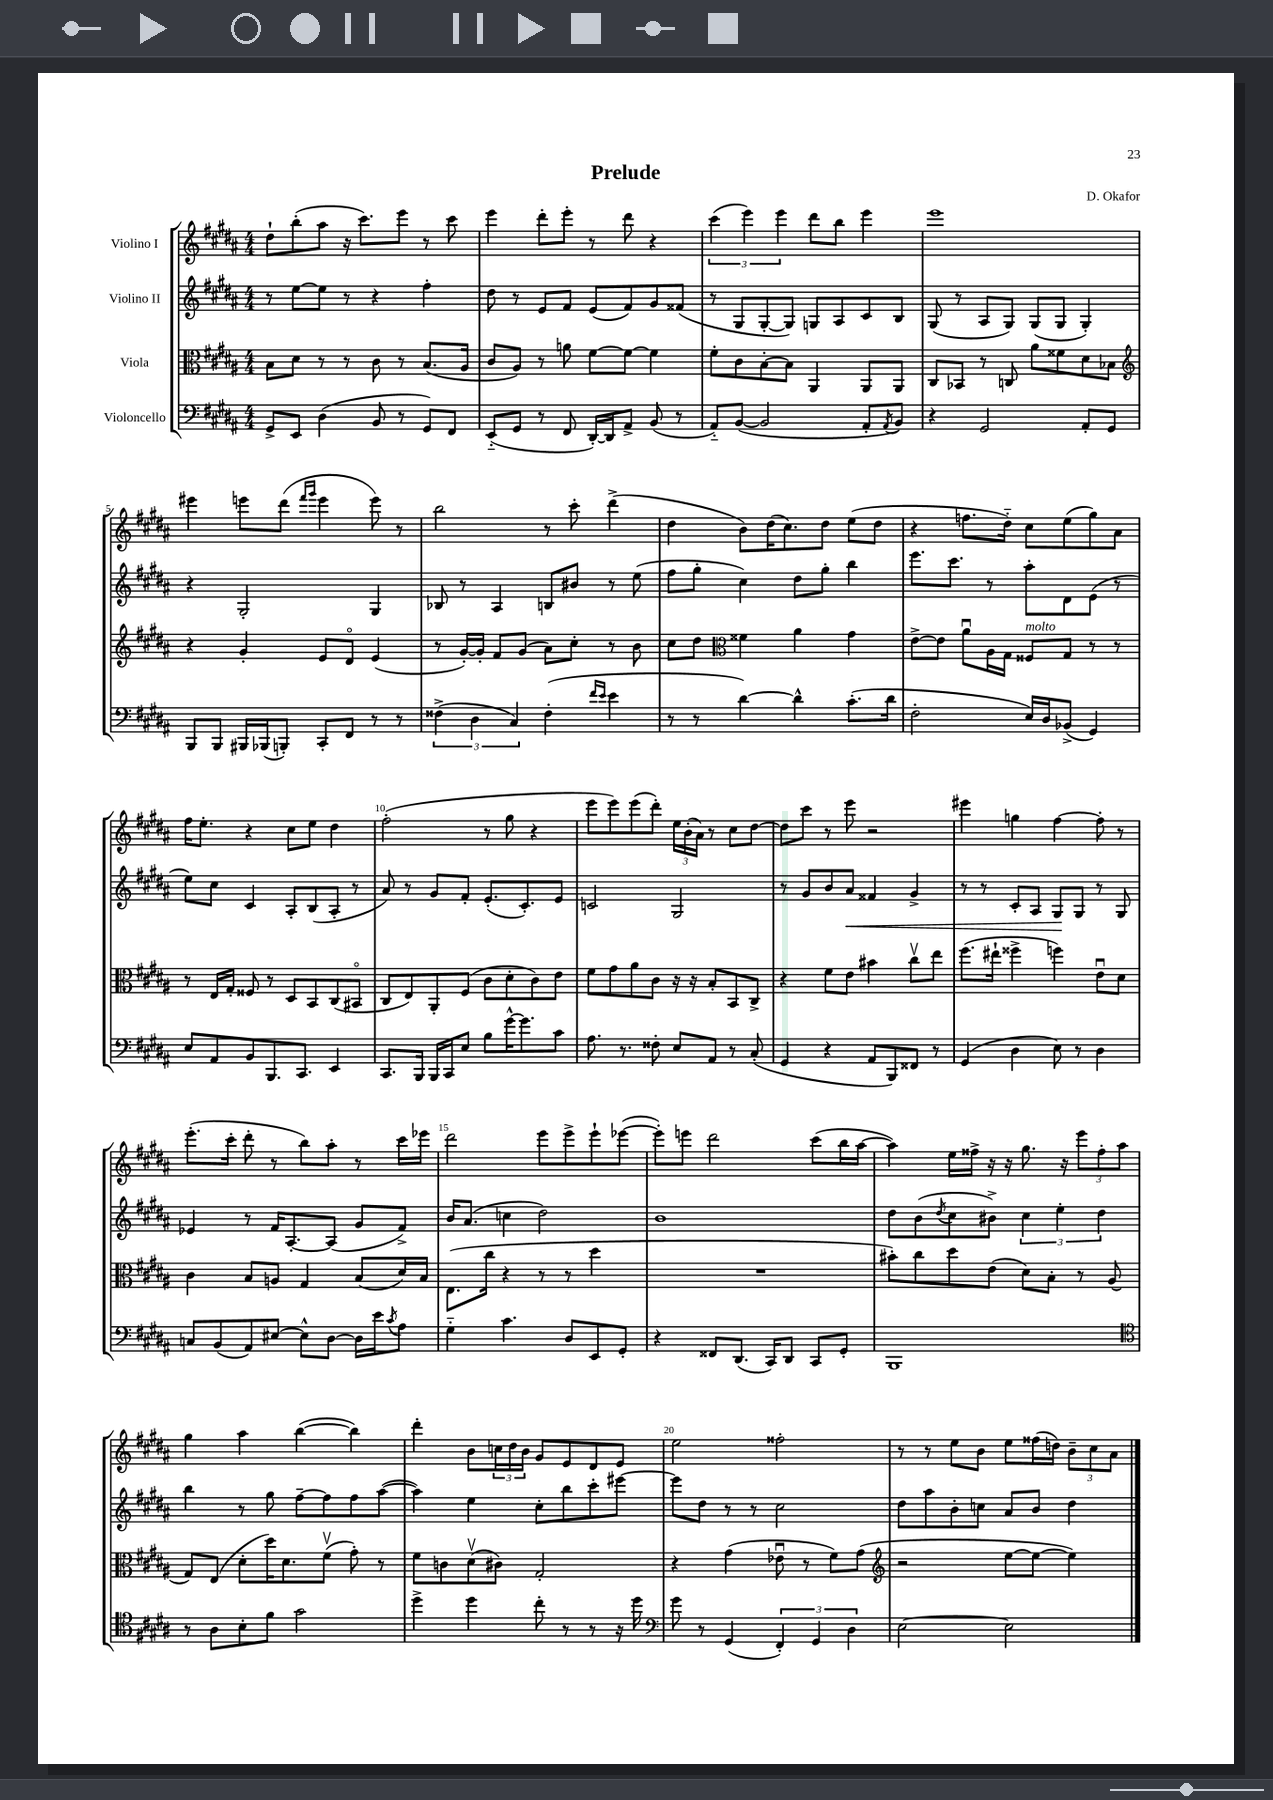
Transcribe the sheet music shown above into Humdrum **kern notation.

**kern	**kern	**kern	**dynam	**kern
*part4	*part3	*part2	*part2	*part1
*staff4	*staff3	*staff2	*staff2	*staff1
*I"Violoncello	*I"Viola	*I"Violino II	*	*I"Violino I
*clefF4	*clefC3	*clefG2	*	*clefG2
*k[f#c#g#d#a#]	*k[f#c#g#d#a#]	*k[f#c#g#d#a#]	*	*k[f#c#g#d#a#]
*M4/4	*M4/4	*M4/4	*	*M4/4
=1	=1	=1	=1	=1
8GG#^/L	8B\L	8r	.	8dd#`\L
8EE/J	8d#\J	[8ee\L	.	(8bb'\
(4D#\	8r	8ee\J]	.	8aa#\J
.	8r	8r	.	16r
.	.	.	.	8.ccc#\L)
8BB/	8c#\	4r	.	.
8r	8r	.	.	8eee\J
8GG#/L)	(8.B/L	4ff#'\	.	8r
8FF#/J	.	.	.	8ccc#\
.	16A#/Jk	.	.	.
=2	=2	=2	=2	=2
(8EE/L	8c#/L	8dd#\	.	4eee\
8GG#/J	8A#/J)	8r	.	.
8r	8r	8e/L	.	8ddd#'\L
8FF#/	8an\	8f#/J	.	8eee'\J
[16DD#'/LL)	[8f#\L	(8e/L	.	8r
16DD#/J]	.	.	.	.
8AA#^/J	8f#\J_	8f#/)	.	8ddd#\
(8BB/	4f#\]	8g#/	.	4r
8r	.	(8f##X/J	.	.
=3	=3	=3	=3	=3
8AA#/L)	8f#'\L	8r	.	(6ccc#\
([8BB/J	8c#\	8G#/L	.	.
.	.	.	.	6eee\)
2BB/]	[8B'\	[8G#'/	.	.
.	.	.	.	6eee\
.	8B\J]	8G#/J])	.	.
.	4AA#/	8Gn/L	.	8ddd#\L
.	.	8A#/	.	8bb\J
8AA#'/L	8AA#/L	8c#/	.	4eee\
8qAA#/	.	.	.	.
8BB/J)	8AA#/J	8B/J	.	.
=4	=4	=4	=4	=4
4r	8C#/L	(8G#/	.	1eee
.	8BB-X/J	8r	.	.
2GG#/	8r	8A#/L	.	.
.	8Cn/	8G#/J)	.	.
.	8a#\L	(8G#/L	.	.
.	8f##X\	8G#/J	.	.
8AA#'/L	8d#\	4G#'/)	.	.
8GG#/J	8B-X\J	.	.	.
!!LO:LB:g=z
=5	=5	=5	=5	=5
*	*clefG2	*	*	*
8BBB/L	4r	4r	.	4eee#X\
8BBB/J	.	.	.	.
16BBB#X/LL	4g#'/	2G#'/	.	8eeen\L
(16BBB-X/J	.	.	.	.
8BBBn'/J)	.	.	.	(8ddd#\J
.	.	.	.	16qqfff#/LL
.	.	.	.	16qqggg#/JJ
8CC#'/L	8e/L	.	.	4eee\
8FF#/J	8d#/J	.	.	.
8r	(4e/	4G#/	.	8eee\)
8r	.	.	.	8r
=6	=6	=6	=6	=6
(6F##X^\	8r	8B-X/	.	2bb\
.	[16g#'/LL)	8r	.	.
6D#\	.	.	.	.
.	16g#'/JJ]	.	.	.
.	8f#/L	4A#/	.	.
6C#/)	.	.	.	.
.	(8g#/J	.	.	.
(4F##'\	8a#\L)	8Bn/L	.	8r
.	8cc#'\J	8b#X/J	.	8ccc#'\
16qqf#/LL	.	.	.	.
16qqe/JJ	.	.	.	.
4e\	8r	8r	.	(4ddd#^\
.	8b\	(8ee\	.	.
=7	=7	=7	=7	=7
8r	8cc#\L	8ff#\L	.	4dd#\
8r	8dd#\J	8gg#'\J	.	.
*	*clefC3	*	*	*
[4d#\)	4f##X\	4cc#\)	.	8b\L)
.	.	.	.	(16dd#\K
.	.	.	.	8.cc#\)
4d#^^\]	4a#\	8dd#\L	.	.
.	.	8gg#'\J	.	8dd#\J
(8.c#'\L	4g#\	4bb\	.	(8ee\L
.	.	.	.	8dd#\J
16d#\Jk	.	.	.	.
=8	=8	=8	=8	=8
2F#'\	[8e^\L	8.eee\L	.	4r
.	8e\J]	.	.	.
.	.	8.ccc#\J	.	.
.	8a#u\L	.	.	8.ffn\L
.	16A#\L	8r	.	.
.	16G#\JJ	.	.	16dd#\Jk)
!	!LO:TX:a:i:t=molto	!	!	!
16E/LL)	8F##X/L	8aa#'\L	.	8cc#\L
16D#/J	.	.	.	.
(8BB-X^/J	8G#/J	8d#\	.	(8ee\
4GG#/)	8r	(8e\J	.	8gg#\)
.	8r	8r	.	8a#\J
!!LO:LB:g=z
=9	=9	=9	=9	=9
8E/L	8r	8ee\L)	.	16ff#\KL
.	.	.	.	8.ee'\J
8AA#/	16E/LL	8cc#\J	.	.
.	16G#'/JJ	.	.	.
8BB/	8F##X/	4c#/	.	4r
8.BBB/	8r	.	.	.
.	8D#/L	8A#'/L	.	8cc#\L
8.CC#/J	.	.	.	.
.	8BB/	(8B/	.	8ee\J
4EE/	(8C#/	8A#'/J	.	4dd#\
.	8BB#X/J	8r	.	.
=10	=10	=10	=10	=10
8.CC#/L	8C#/L	8a#/)	.	(2ff#'\
.	8E/)	8r	.	.
16BBB/Jk	.	.	.	.
16BBB/LL	8AA#'/	8g#/L	.	.
16CC#/J	.	.	.	.
8E/J	(8F#/J	8f#'/J	.	.
8B\L	8c#\L	(8.e'/L	.	8r
[16g#^^\K	8d#'\	.	.	8gg#\
8.g#\]	.	8.c#'/)	.	.
.	8c#\)	.	.	4r
8c#\J	8e\J	8e/J	.	.
=11	=11	=11	=11	=11
8.A#\	8f#\L	2cn/	.	8eee\L
.	8g#\	.	.	8eee\)
8.r	.	.	.	.
.	8a#\	.	.	(8eee\
8F##X'\	8c#\J	.	.	8ddd#'\J)
8E/L	16r	2G#/	.	24ee\LL
.	.	.	.	(24b'\
.	16r	.	.	.
.	.	.	.	24a#\JJ)
8AA#/J	8B'/L	.	.	8r
8r	8BB/	.	.	8cc#\L
(8C#'/	8C#^/J	.	.	[8dd#\J
=12	=12	=12	=12	=12
4GG#/	4r	8r	.	8dd#\L]
.	.	8g#/L	.	8ccc#\J
4r	8f#\L	8b/	.	8r
!	!	!	!LO:HP:b	!
.	8e\J	8a#/J	<	8eee\
8AA#/L	4b#X\	4f##X/	.	2r
8BBB/)	.	.	.	.
8FF##X/J	8cc#v\L	4g#^/	.	.
8r	8ee\J	.	.	.
=13	=13	=13	=13	=13
(4GG#/	(8.ff#\L	8r	.	4eee#X\
.	.	8r	.	.
.	16ee#X`\Jk	.	.	.
4D#\	4ff##X^\	8c#'/L	.	4ggn\
.	.	8A#/J	.	.
8E\)	4ffn\)	8G#/L	.	[4ff#\
8r	.	8G#/J	[	.
4D#\	8eu\L	8r	.	8ff#'\]
.	8d#\J	8G#/	.	8r
!!LO:LB:g=z
=14	=14	=14	=14	=14
8Cn/L	4c#\	4e-X/	.	(8.eee'\L
(8BB/	.	.	.	.
.	.	.	.	16ccc#'\Jk
8AA#/)	8B/L	8r	.	8ddd#'\
[8E#X/J	8An/J	16f#/KL	.	8r
.	.	[8.A#'/	.	.
8E#^^\L]	4G#/	.	.	8bb\L)
[8D#\J	.	(8A#/J]	.	8aa#'\J
16D#\LL]	(8B/L	8g#/L	.	8r
16e\J	.	.	.	.
8qc#/	.	.	.	.
8A#\J	16d#/L)	8f#^/J)	.	16ccc#\LL
.	16B/JJ	.	.	16eee-X\JJ
=15	=15	=15	=15	=15
4G#\	(8.E\L	16b/KL	.	2ddd#\
.	.	(8.a#/J	.	.
.	16cc#\Jk	.	.	.
4.c#\	4r	4ccn\	.	.
.	8r	2dd#\)	.	8eee\L
8D#/L	8r	.	.	8eee^\
8EE/	4dd#\	.	.	8eee`\
8GG#'/J	.	.	.	([8eee-X\J
=16	=16	=16	=16	=16
4r	1r	1b	.	8eee-'\L])
.	.	.	.	8eeen\J
8FF##X/L	.	.	.	2ddd#\
(8.DD#/J	.	.	.	.
16CC#/KL)	.	.	.	.
8DD#/J	.	.	.	.
8CC#/L	.	.	.	(8ccc#\L
8GG#'/J	.	.	.	16bb\L
.	.	.	.	[16aa#\JJ
=17	=17	=17	=17	=17
1BBB	8b#X'\L)	8dd#\L	.	4aa#\])
.	8cc#\	(8b\	.	.
.	.	8qdd#/	.	.
.	8dd#\	8cc#\	.	16ee\LL
.	.	.	.	16ff##X^\JJ
.	(8e\J	8b#X^\J)	.	16r
.	.	.	.	16r
.	8d#\L)	6cc#\	.	8.gg#\
.	8B'\J	.	.	.
.	.	6ee'\	.	.
.	.	.	.	16r
.	8r	.	.	12eee\L
.	.	6dd#\	.	12ff##'\
.	(8A#/	.	.	.
.	.	.	.	12aa#\J
!!LO:LB:g=z
=18	=18	=18	=18	=18
*clefC4	*	*	*	*
8r	8G#/L)	4bb\	.	4gg#\
8A#\L	(8E/J	.	.	.
8B'\	8d#'\L	8r	.	4aa#\
8f#\J	16dd#\K)	8gg#\	.	.
.	8.d#\	.	.	.
2g#\	.	[8ff#~\L	.	([4bb\
.	(8f#v\J	8ff#\]	.	.
.	8g#'\)	8ff#\	.	4bb\])
.	8r	([8aa#\J	.	.
=19	=19	=19	=19	=19
4dd#^\	8f#\L	4aa#\])	.	4ddd#'\
.	8cn\	.	.	.
4dd#\	(8d#v\	4ee\	.	8b\L
.	8c#X\J)	.	.	24ccn\L
.	.	.	.	24dd#\
.	.	.	.	24b\JJ
8cc#'\	2G#'/	8cc#'\L	.	8g#/L
8r	.	8bb\	.	8e/
8r	.	8ccc#'\	.	8d#/
16r	.	[8eee#X\J	.	8e/J
16dd#\	.	.	.	.
=20	=20	=20	=20	=20
*clefF4	*	*	*	*
8g#\	4r	8eee#\L]	.	2ee\
8r	.	8dd#\J	.	.
(4GG#/	(4g#\	8r	.	.
.	.	8r	.	.
6FF#'/)	8e-Xu\	2cc#\	.	2ff##X'\
.	8r	.	.	.
6GG#/	.	.	.	.
.	8f#\L)	.	.	.
6D#\	.	.	.	.
.	(8g#\J	.	.	.
=21	=21	=21	=21	=21
*	*clefG2	*	*	*
[2E\	2r	8dd#\L	.	8r
.	.	8aa#\	.	8r
.	.	8b'\	.	8ee\L
.	.	8ccn\J	.	8b\J
2E\]	[8ee\L	8a#/L	.	8ee\L
.	8ee\J_	8b/J	.	(16ff##X\L
.	.	.	.	16ddn\JJ)
.	4ee\])	4dd#\	.	12b~\L
.	.	.	.	12cc#\
.	.	.	.	12a#\J
==	==	==	==	==
*-	*-	*-	*-	*-
